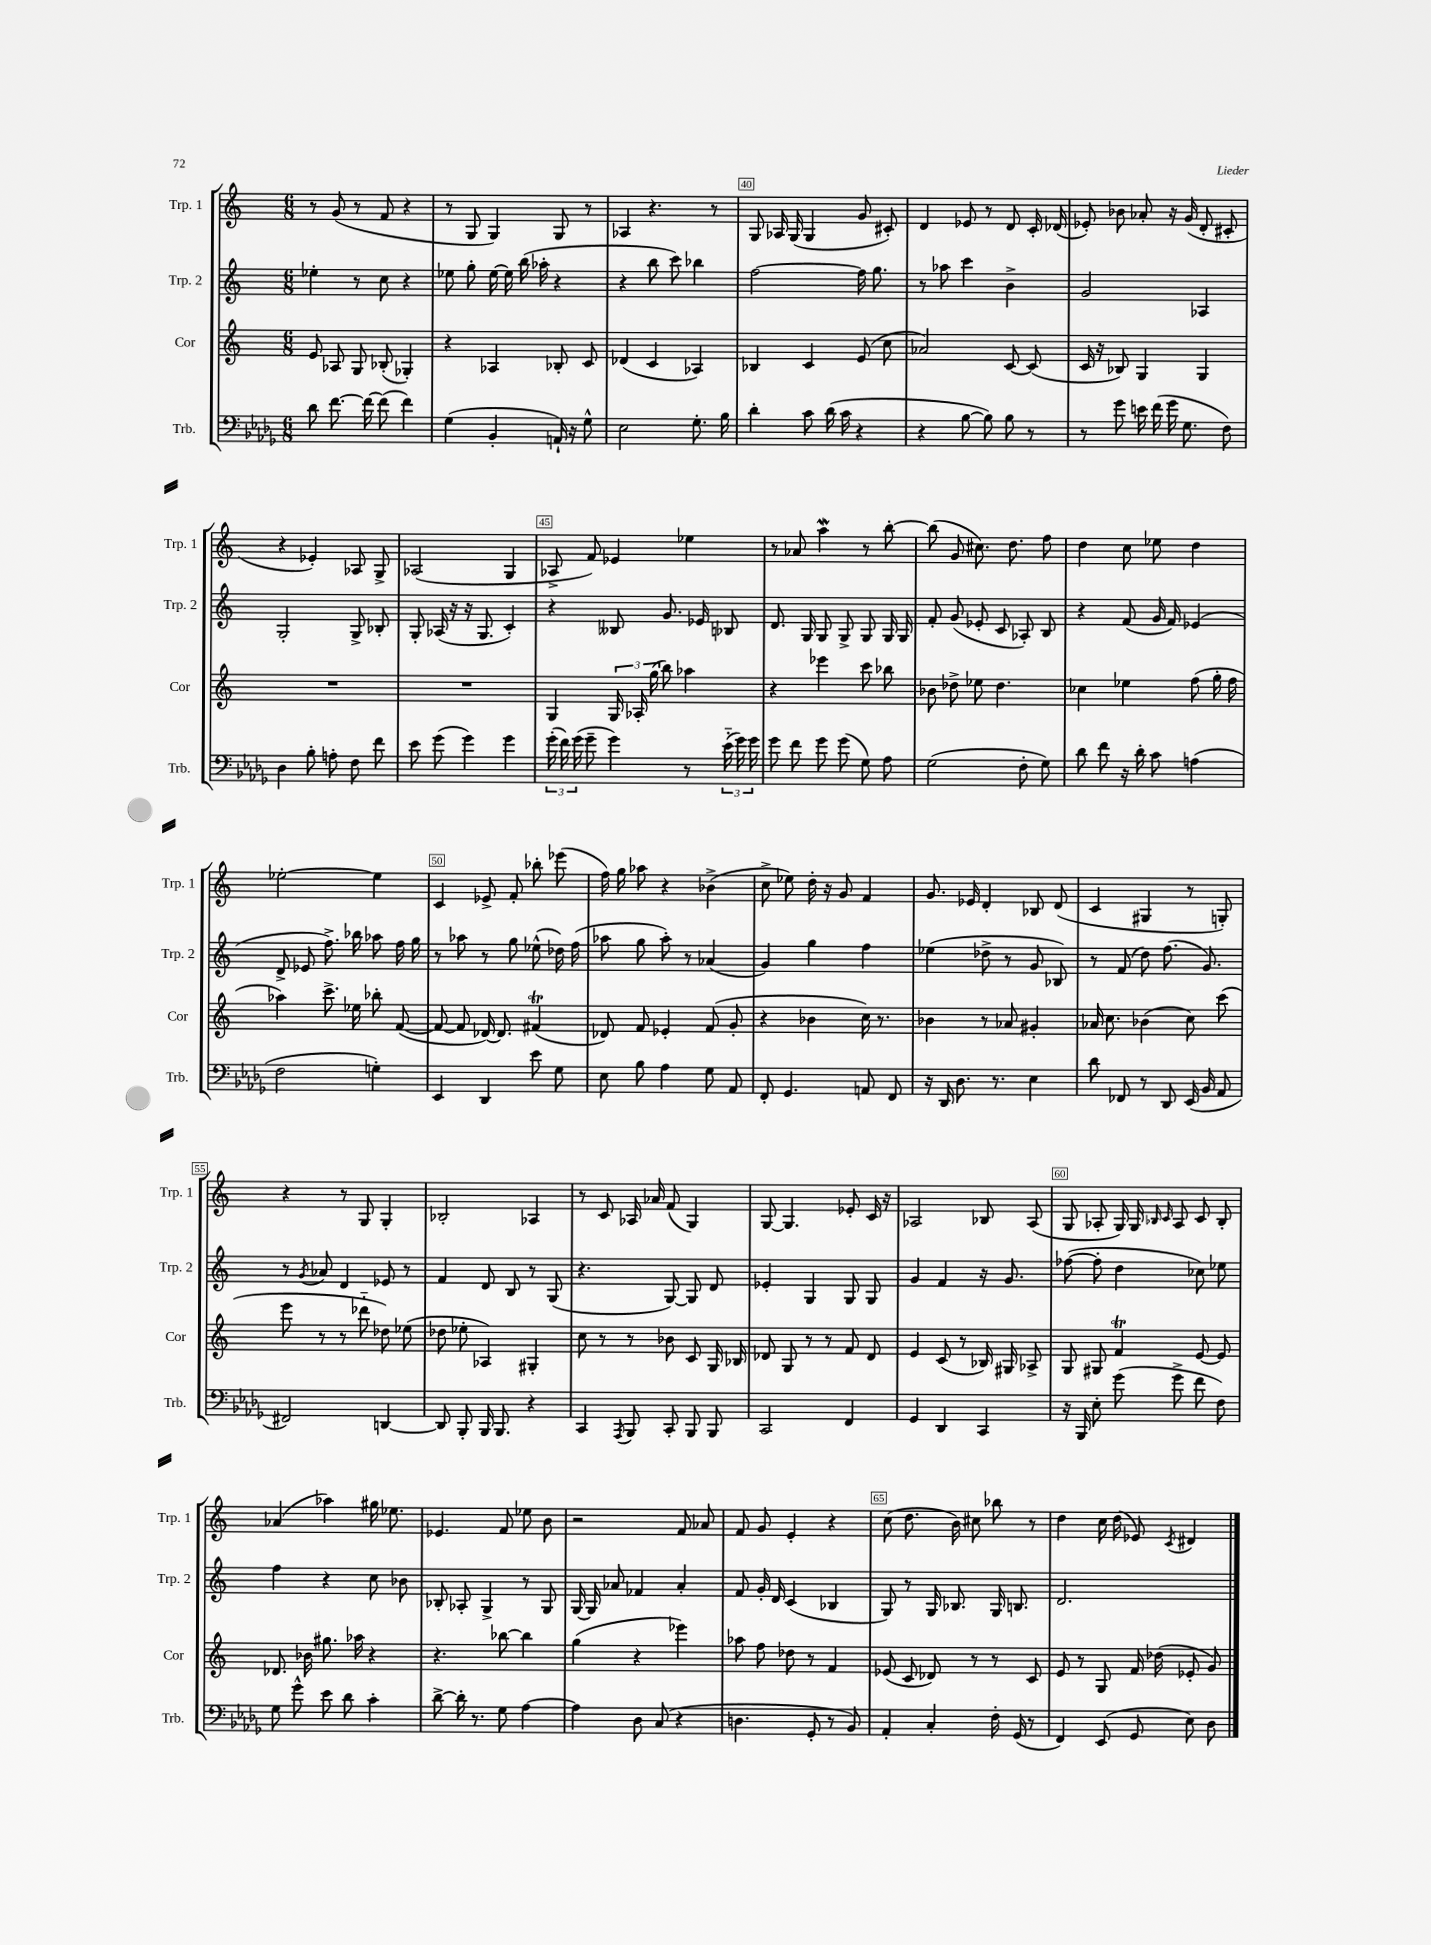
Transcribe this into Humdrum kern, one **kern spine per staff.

**kern	**kern	**kern	**kern
*staff4	*staff3	*staff2	*staff1
*clefF4	*clefG2	*clefG2	*clefG2
*k[b-e-a-d-g-]	*k[]	*k[]	*k[]
*M6/8	*M6/8	*M6/8	*M6/8
8d-	8e	4ee-'	8r
[8.f	8A-	.	(8g
.	8G	8r	8r
16f_	.	.	.
(8f]	(8B-'	8cc	8f
4f)	4G-')	4r	4r
=	=	=	=
(4G-	4r	8ee-	8r
.	.	8gg'	8G
4BB-'	4A-	[16ee-	4G)
.	.	16ee-]	.
.	.	(16bb	.
.	.	16aa-'	.
16AA`)	8B-'	4r	8G
16r	.	.	.
8G-^^	8c	.	8r
=	=	=	=
2E-	(4d-	4r	4A-
.	4c	8bb	4.r
.	.	8ccc)	.
8.G-'	4A-)	4bb-	.
.	.	.	8r
16B-	.	.	.
=	=	=	=
4d-'	4B-	[2ff	8G
.	.	.	16A-
.	.	.	(16G
8c	4c	.	4G
(16d-	.	.	.
16c	.	.	.
4r	(8e	16ff]	8g
.	.	8.gg	.
.	8cc	.	8c#')
=	=	=	=
4r	2a-)	8r	4d
.	.	8aa-	.
[8B-	.	4ccc	8e-
8B-])	.	.	8r
8B-	[8c	4b^	8d
8r	(8c]	.	16c'
.	.	.	(16d-
=	=	=	=
8r	16c	2g	8e-')
.	16r	.	.
8g-	8B-)	.	8b-
16e	4G	.	8a-'
(16f	.	.	.
16g-	.	.	16r
8.G-	.	.	(16g
.	4G	4A-	8d'
8F)	.	.	8c#'
=	=	=	=
4D-	2.r	2G'	4r
8B-'	.	.	4e-')
8A'	.	.	.
8F	.	8G^	8A-
8f	.	8B-'	8G^
=	=	=	=
8e-	2.r	8G'	(2A-
(8g-	.	(16A-	.
.	.	16r	.
4g-)	.	16r	.
.	.	8.G	.
4g-	.	4c')	4G
=	=	=	=
(24g-'	4G	4r	8A-^
24f)	.	.	.
(24g-	.	.	.
8g-~	.	.	8f)
4g-)	24G	8B--	4e-
.	24A-'	.	.
.	(24gg	.	.
.	8bb)	8.g	.
8r	4aa-	.	4ee-
.	.	16e-	.
(24e-'~	.	8B-	.
24g-)	.	.	.
24g-	.	.	.
=	=	=	=
8g-	4r	8.d	8r
8f	.	.	8a-
.	.	16G	.
8g-	4eee-	8G	4aa
(8g-	.	8G^	.
8G-)	8ccc	8G	8r
8A-	8bb-	16G	[8bb'
.	.	16G	.
=	=	=	=
(2G-	8b-	8f'	(8bb]
.	8dd-^	(8g	8g
.	8ee-	8e-'	8.cc#)
.	4.dd-	8c	.
.	.	.	8.dd
8F'	.	8A-')	.
8G-)	.	8B	8ff
=	=	=	=
8d-	4cc-	4r	4dd
8f	.	.	.
16r	4ee-	(8f	8cc
16d-'	.	.	.
8c	.	16g	8ee-
.	.	16f)	.
(4A	(8ff	(4e-	4dd
.	16gg'	.	.
.	16ff	.	.
=	=	=	=
2F	4aa-)	8d^	[2ee-'
.	.	8e-	.
.	8.ccc^	8.ff^)	.
.	16ee-	16bb-	.
4G')	8bb-'	8aa-	4ee-]
.	([8f	16ff	.
.	.	16gg	.
=	=	=	=
4EE-	8f_	8r	4c
.	8f]	8aa-	.
4DD-	[16d-)	8r	8e-^
.	8.d-]	.	.
.	.	8gg	8f'
8e-	(4f#	(8ee-^^	8bb-'
8G-	.	16dd-)	(8eee-
.	.	(16ff	.
=	=	=	=
8E-	8d-)	8aa-	16ff)
.	.	.	16gg
8B-	8f	8gg	8aa-
4A-	4e-'	8aa-')	4r
.	.	8r	.
8G-	(8f	(4a-	(4b-^
8AA-	8g'	.	.
=	=	=	=
8FF'	4r	4g)	8cc^
4.GG-	.	.	8ee-)
.	4b-	4gg	16dd'
.	.	.	16r
.	.	.	8g
8AA	16cc)	4ff	4f
.	8.r	.	.
8FF	.	.	.
=	=	=	=
16r	4b-	(4ee-	8.g
16DD-	.	.	.
8.D-	.	.	.
.	.	.	16e-
.	8r	8dd-^	4d'
8.r	.	.	.
.	8a-	8r	.
4E-	4g#'	8g	8B-
.	.	8B-)	(8d
=	=	=	=
8d-	16a-	8r	4c
.	8.cc	.	.
8FF-	.	(8f	.
8r	(4b-	8dd)	4G#
8DD-	.	(8.ff	.
(16EE-	8cc)	.	8r
16BB-	.	8.g)	.
8AA-	(8ccc	.	8G')
=	=	=	=
2FF#)	8eee	8r	4r
.	.	8qg	.
.	8r	8a-	.
.	8r	4d	8r
.	8ddd-'~	.	8G
[4DD	8dd-)	8e-	4G'
.	(8ee-	8r	.
=	=	=	=
8DD]	8dd-	4f	2B-'
8BBB-'	8ee-'	.	.
16BBB-	4A-)	8d	.
8.BBB-	.	.	.
.	.	8B	.
4r	4G#'	8r	4A-
.	.	(8G	.
=	=	=	=
4CC	8cc	4.r	8r
.	8r	.	8c
8qAAA-	.	.	.
8BBB-	8r	.	16A-
.	.	.	16a-
8CC'	8b-	[8G)	(8f
8BBB-	8c	8G]	4G)
8BBB-	16G	8d	.
.	16B-	.	.
=	=	=	=
2CC	8d-	4e-'	[8G
.	8G	.	4.G]
.	8r	4G	.
.	8r	.	.
4FF	8f	8G	8e-'
.	8d-	8G	16c
.	.	.	16r
=	=	=	=
4GG-	4e	4g	2A-
4DD-	(8c	4f	.
.	8r	.	.
4CC	16B-)	16r	8B-
.	16G#	8.g	.
.	8A-^	.	(8A-
=	=	=	=
16r	8G	([8ff-	8G
16BBB-	.	.	.
8E-'	8G#	8ff-']	8A-'
(8g-	4f	4dd	16G)
.	.	.	16G
.	.	.	16qqB-
.	.	.	16qqc
8g-^	.	.	8A-
8f	[8e	8cc-)	8c
8F)	8e]	8ee-	8B-'
=	=	=	=
8G-	8.d-	4ff	(4a-
8g-^^	.	.	.
.	16b-	.	.
8e-	8.gg#	4r	4aa-)
8d-	.	.	.
.	16aa-	.	.
4c'	4r	8cc	16gg#
.	.	.	8.ee-
.	.	8b-	.
=	=	=	=
[8d-^	4.r	8B-'	4.e-
16d-']	.	8A-'	.
8.r	.	.	.
.	.	4G^	.
8G-	[8bb-	.	8f
[4A-	4bb-]	8r	8ee-
.	.	8G	8b
=	=	=	=
4A-]	(4gg	[16G	2r
.	.	16G]	.
.	.	8a-	.
8D-	4r	4f-	.
(8C	.	.	.
4r	4eee-)	4a-'	8f
.	.	.	8a-
=	=	=	=
4.D	8aa-	8f	8f
.	8ff	16g'	8g
.	.	16d	.
.	8dd-	(4c	4e'
8GG-'	8r	.	.
8r	4f	4B-	4r
8BB-)	.	.	.
=	=	=	=
4AA-'	(8e-	8G)	(8cc
.	8c	8r	8.dd
4C'	8d-)	16G	.
.	.	8.B-	16b)
.	8r	.	8cc#
16F'	8r	16G	8bb-
(16GG-	.	8.B	.
8r	8c	.	8r
=	=	=	=
4FF)	8e	2.d	4dd
.	8r	.	.
(8EE-	8G	.	16cc
.	.	.	(16dd
8GG-	16f	.	8e-)
.	(16dd-	.	.
.	.	.	8qc
8E-)	8e-'	.	4d#
8D-	8g)	.	.
==	==	==	==
*-	*-	*-	*-
